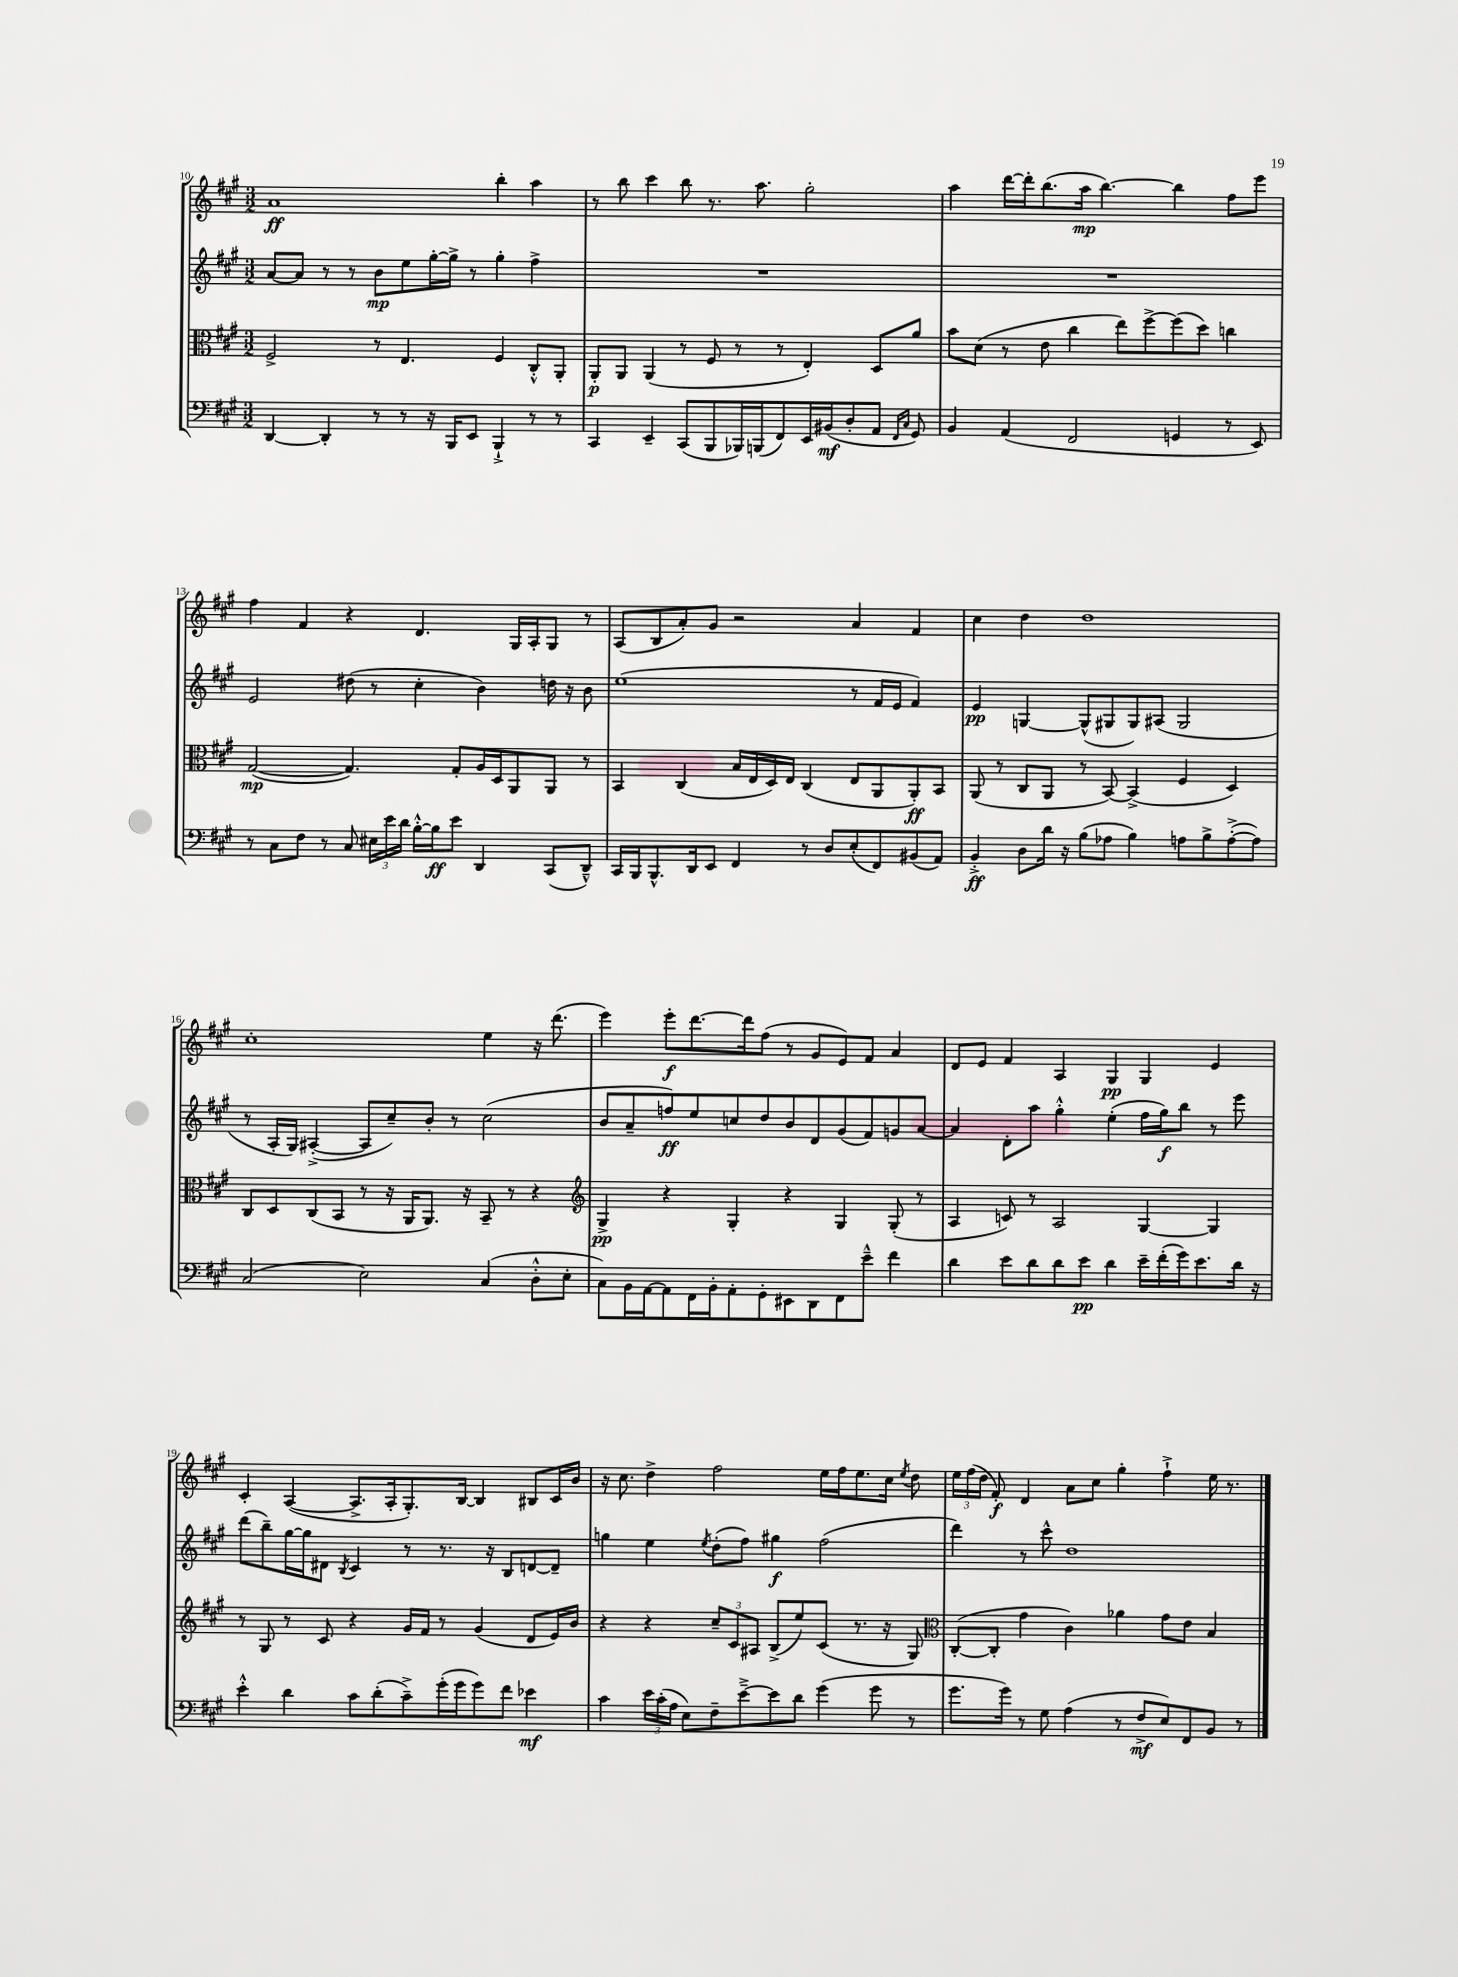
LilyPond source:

<<
\new StaffGroup <<
\new Staff = "s0" {
    \clef treble \key a \major \numericTimeSignature \time 3/2
    \autoBeamOff a'1\ff b''4-. a''4 |
    r8 b''8 cis'''4 b''8 r8. a''8. gis''2-. |
    a''4 d'''16[~ d'''16-. b''8.( a''16]\mp b''4.~) b''4 fis''8[ e'''8] |
    fis''4 fis'4 r4 d'4. gis16[ a16-. gis8] r8 |
    a8[( b8 a'8-.) gis'8] r2 a'4 fis'4 |
    cis''4 d''4 d''1 |
    cis''1-. e''4 r16 d'''8.( |
    e'''4) e'''8[-.\f d'''8.~ d'''16 fis''8]( r8 gis'8[ e'8) fis'8] a'4 |
    d'8[ e'8] fis'4 a4 gis4\pp gis4 e'4 |
    cis'4-. a4~( a8.[-> a16-. gis8.-.) b16]~ b4 bis8[ cis'16 b'16] |
    r16 cis''8. d''4-> fis''2 e''16[ fis''16 e''8. cis''16] \acciaccatura { e''8 } d''8 |
    \tuplet 3/2 { e''16[ fis''16( d''16] } fis'8-.\f) d'4 a'8[ cis''8] gis''4-. fis''4-!-> e''16 r8. \bar "|." |
}
\new Staff = "s1" {
    \clef treble \key a \major \numericTimeSignature \time 3/2
    \autoBeamOff a'8[~ a'8] r8 r8 b'8[\mp e''8 gis''16~-. gis''16]-> r8 gis''4-. fis''4-> |
    R1. |
    R1. |
    e'2 dis''8( r8 cis''4-. b'4) d''16 r16 b'8 |
    e''1( r8 fis'16[ e'16] fis'4) |
    e'4\pp g4~ g8[-^( gis8 gis8) ais8]( gis2 |
    r8 a16[-. gis16]) ais4~-.->( ais8[ cis''8--) b'8]-. r8 cis''2( |
    b'8[ a'8-- f''8\ff) e''8 c''8 d''8 b'8 d'8 gis'8( fis'8) g'8 a'8]~ |
    a'4 d'8[-. a''8] gis''4-.-^ e''4-.( fis''16[ gis''16\f) b''8] r8 e'''8 |
    d'''8[( b''8--) gis''16~ gis''16 dis'8] \acciaccatura { b8 } cis'4 r8 r8. r16 b8[ d'8~ d'8]-- |
    g''4 e''4 \acciaccatura { e''8 } d''8[-.( fis''8]) gis''4\f fis''2( |
    d'''4) r8 cis'''8-^ d''1 \bar "|." |
}
\new Staff = "s2" {
    \clef alto \key a \major \numericTimeSignature \time 3/2
    \autoBeamOff fis2-> r8 e4. fis4 cis8[-.-^ a,8]-. |
    a,8[-.\p a,8] a,4( r8 fis8 r8 r8 e4-.) d8[ a'8] |
    b'8[ d'8]( r8 e'8 cis''4 e''8[) fis''8~-> fis''8( d''8]) c''4 |
    gis2~\mp( gis4.) gis8[-. a16 d16 a,8 a,8] r8 |
    b,4 cis4( b16[ e16 d16) e16] cis4( e8[ a,8 a,8-.\ff) b,8] |
    a,8( r8 cis8[ a,8] r8 b,8~) b,4->( fis4 d4) |
    cis8[ d8 cis8( b,8] r8 r16 a,16[ a,8.]) r16 b,8-- r8 r4 |
    \clef treble gis4->\pp r4 gis4-. r4 gis4 gis8-.( r8 |
    a4 c'8) r8 a2 gis4~ gis4 |
    r8 gis8 r8 cis'8 r4 gis'16[ fis'16] r8 gis'4( d'8[ e'16) b'16] |
    r4 r4 \tuplet 3/2 { cis''8[-- cis'8 ais8] } b8[->( e''8) cis'8]( r8. r16 gis8) |
    \clef alto cis8[~-.( cis8]-. gis'4 cis'4) aes'4 gis'8[ e'8] b4 \bar "|." |
}
\new Staff = "s3" {
    \clef bass \key a \major \numericTimeSignature \time 3/2
    \autoBeamOff d,4~ d,4-. r8 r8 r16 b,,16[ e,8] b,,4-!-> r8 r8 |
    cis,4 e,4-- cis,8[( b,,8 bes,,16) b,,16( fis,8) e,16 bis,16\mf( d8-. a,8] \grace { fis,16[ cis16] } gis,8) |
    b,4 a,4( fis,2 g,4 r8 e,8) |
    r8 cis8[ fis8] r8 cis8 \tuplet 3/2 { eis16[ e'16 d'16] } b16[~-.-^ b16\ff e'8] d,4 cis,8[( d,8]---^) |
    cis,16[ b,,16 b,,8.-^ d,16 e,8] fis,4 r8 d8[ e8-.( fis,8) bis,8( a,8]) |
    b,4-.->\ff d8[ d'16] r16 b8[( aes8] b4) a8[ b8-> a8~-.->( a8]) |
    cis2( e2) cis4( d8[-.-^ e8]-. |
    cis8[) b,16 a,16~ a,8 fis,16 b,16-. a,8-. gis,8-. eis,8 d,8 fis,8 e'8]---^ fis'4 |
    d'4 e'8[ d'8 d'8 e'8]\pp d'4 e'16[-- fis'16-.( gis'16) e'8. d'16] r16 |
    e'4-.-^ d'4 cis'8[ d'8-.( cis'8--->) gis'16-.( gis'16 gis'8) fis'8] ees'4\mf |
    cis'4 \tuplet 3/2 { e'16[ cis'16-.( a16] } e8[) fis8-- e'8~---> e'8 d'8] gis'4( gis'8 r8 |
    gis'8.[ gis'16]) r8 gis8 a4( r8 fis8[->\mf e8) fis,8 b,8] r8 \bar "|." |
}
>>
>>
\layout { \context { \Score currentBarNumber = #10 } }
